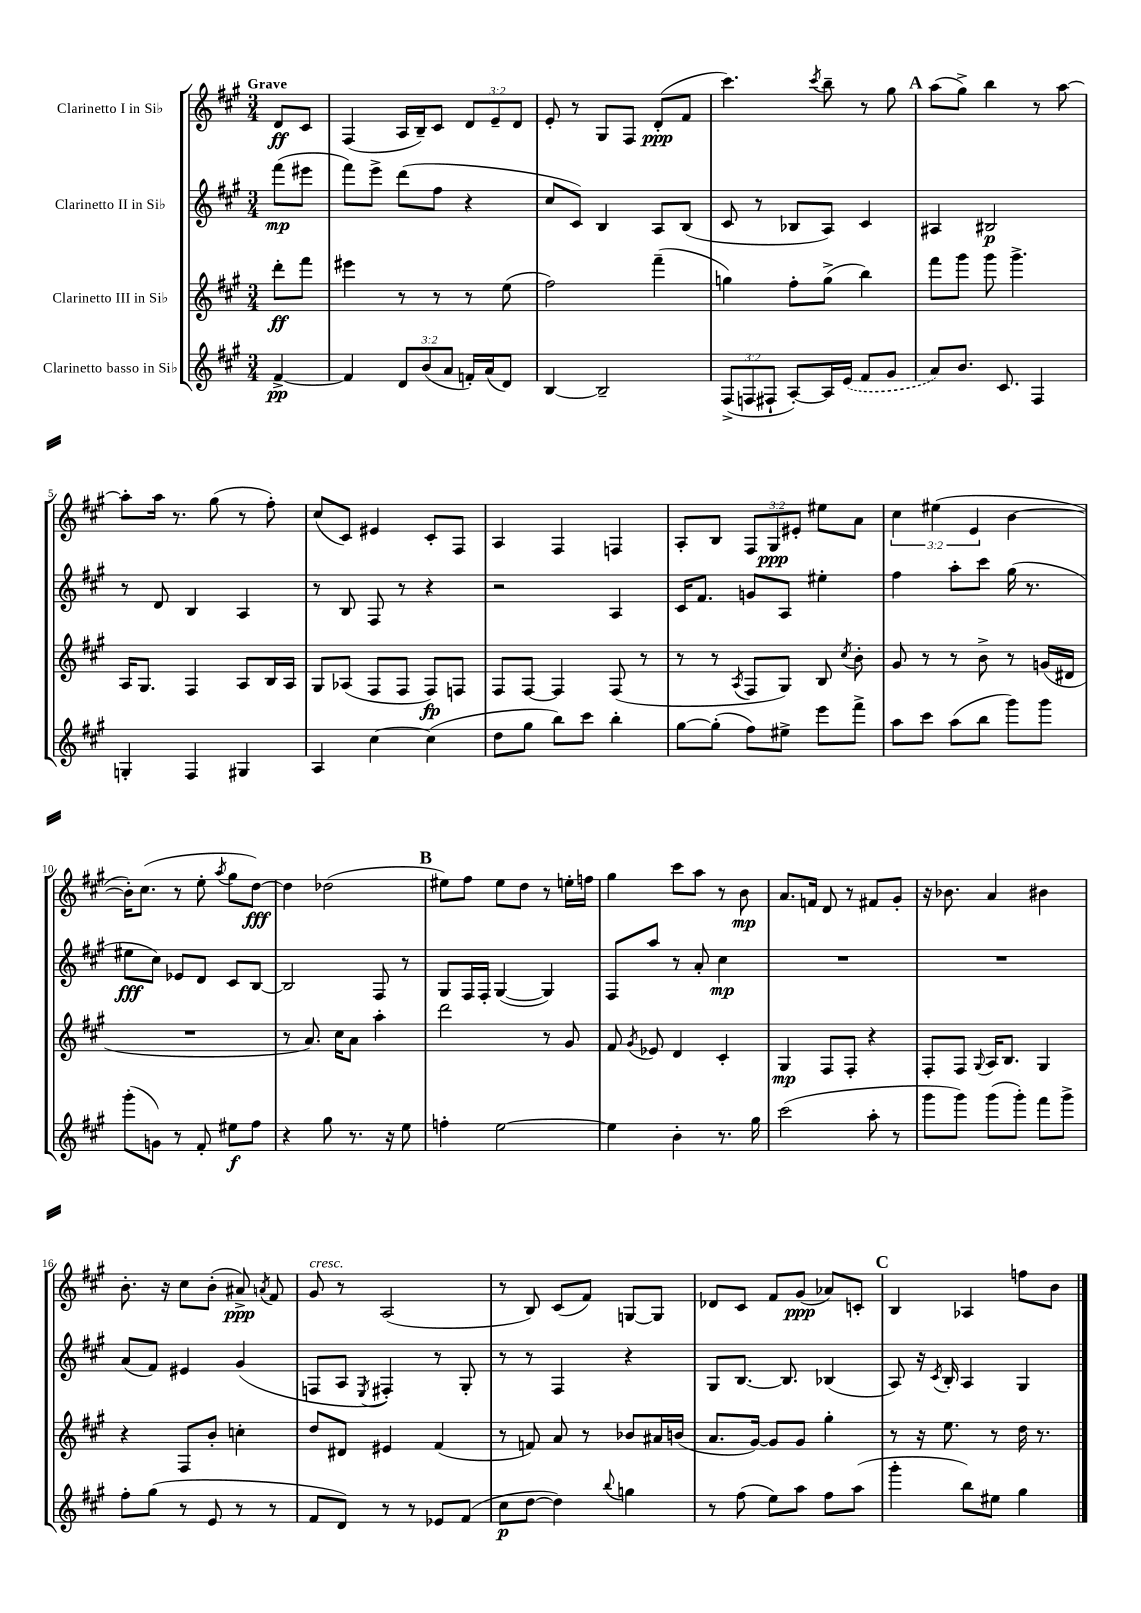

**kern	**dynam	**kern	**dynam	**kern	**dynam	**kern	**dynam
*part4	*part4	*part3	*part3	*part2	*part2	*part1	*part1
*staff4	*staff4	*staff3	*staff3	*staff2	*staff2	*staff1	*staff1
*I"Clarinetto basso in Si♭	*	*I"Clarinetto III in Si♭	*	*I"Clarinetto II in Si♭	*	*I"Clarinetto I in Si♭	*
*clefG2	*	*clefG2	*	*clefG2	*	*clefG2	*
*k[f#c#g#]	*	*k[f#c#g#]	*	*k[f#c#g#]	*	*k[f#c#g#]	*
*M3/4	*	*M3/4	*	*M3/4	*	*M3/4	*
=	=	=	=	=	=	=	=
!	!	!	!	!	!	!LO:TX:a:B:t=Grave	!
[4f#^/	pp	8ddd'\L	ff	(8fff#\L	mp	8d/L	ff
.	.	8fff#\J	.	8eee#X\J	.	8c#/J	.
=1	=1	=1	=1	=1	=1	=1	=1
4f#/]	.	4eee#X\	.	8fff#\L)	.	(4F#/	.
.	.	.	.	8eee^\J	.	.	.
12d/L	.	8r	.	(8ddd\L	.	16A/LL	.
.	.	.	.	.	.	16B~/J)	.
(12b/	.	.	.	.	.	.	.
.	.	8r	.	8ff#\J	.	8c#/J	.
12a/J	.	.	.	.	.	.	.
16fn'/LL)	.	8r	.	4r	.	12d/L	.
(16a/J	.	.	.	.	.	.	.
.	.	.	.	.	.	12e~/	.
8d/J)	.	(8ee\	.	.	.	.	.
.	.	.	.	.	.	12d/J	.
=2	=2	=2	=2	=2	=2	=2	=2
[4B/	.	2ff#\)	.	8cc#/L	.	8e'/	.
.	.	.	.	8c#/J)	.	8r	.
2B~/]	.	.	.	4B/	.	8G#/L	.
.	.	.	.	.	.	8F#/J	.
.	.	(4fff#~\	.	8A/L	.	(8d'/L	ppp
.	.	.	.	(8B/J	.	8f#/J	.
=3	=3	=3	=3	=3	=3	=3	=3
(12F#^/L	.	4ggn\)	.	8c#/	.	4.ccc#\)	.
12Fn/	.	.	.	.	.	.	.
.	.	.	.	8r	.	.	.
12F#X`/J	.	.	.	.	.	.	.
[8A'/L)	.	8ff#'\L	.	8B-X/L	.	.	.
.	.	.	.	.	.	8qccc#/	.
16A/L]	.	(8gg^\J	.	8A/J)	.	8bb~\	.
(16e/JJ	.	.	.	.	.	.	.
8f#/L	.	4bb\)	.	4c#/	.	8r	.
8g#/J	.	.	.	.	.	8gg#\	.
!!LO:REH:place=s1:t=A
=4	=4	=4	=4	=4	=4	=4	=4
8a/L)	.	8fff#\L	.	4A#X/	.	(8aa\L	.
8.b/J	.	8ggg#\J	.	.	.	8gg#^\J)	.
.	.	8ggg#\	.	2B#X/	p	4bb\	.
8.c#/	.	.	.	.	.	.	.
.	.	4.ggg#^\	.	.	.	.	.
4F#/	.	.	.	.	.	8r	.
.	.	.	.	.	.	[8aa\	.
!!LO:LB:g=z
=5	=5	=5	=5	=5	=5	=5	=5
4Gn'/	.	16A/KL	.	8r	.	8aa'\L]	.
.	.	8.G#/J	.	.	.	.	.
.	.	.	.	8d/	.	16aa\Jk	.
.	.	.	.	.	.	8.r	.
4F#/	.	4F#/	.	4B/	.	.	.
.	.	.	.	.	.	(8gg#\	.
4G#X/	.	8A/L	.	4A/	.	8r	.
.	.	16B/L	.	.	.	8ff#'\)	.
.	.	16A/JJ	.	.	.	.	.
=6	=6	=6	=6	=6	=6	=6	=6
4A/	.	8G#/L	.	8r	.	(8cc#/L	.
.	.	(8A-X/J	.	8B/	.	8c#/J)	.
[4cc#\	.	8F#/L	.	8F#/	.	4e#X/	.
.	.	8F#/J	.	8r	.	.	.
(4cc#\]	.	8F#/L)	fp	4r	.	8c#'/L	.
.	.	8Fn/J	.	.	.	8F#/J	.
=7	=7	=7	=7	=7	=7	=7	=7
8dd\L	.	8F#/L	.	2r	.	4A/	.
8gg#\J	.	[8F#/J	.	.	.	.	.
8bb\L)	.	4F#/]	.	.	.	4F#/	.
8ccc#\J	.	.	.	.	.	.	.
4bb'\	.	(8F#/	.	4A/	.	4Fn/	.
.	.	8r	.	.	.	.	.
=8	=8	=8	=8	=8	=8	=8	=8
[8gg#\L	.	8r	.	16c#/KL	.	8A'/L	.
.	.	.	.	8.f#/J	.	.	.
(8gg#'\J]	.	8r	.	.	.	8B/J	.
.	.	8qA/	.	.	.	.	.
8ff#\L)	.	8F#/L	.	8gn/L	.	12F#/L	.
.	.	.	.	.	.	12G#/	ppp
8ee#X^\J	.	8G#/J)	.	8A/J	.	.	.
.	.	.	.	.	.	12e#X'/J	.
8eee\L	.	8B/	.	4ee#X'\	.	8ee#X\L	.
.	.	8qcc#/	.	.	.	.	.
8fff#^\J	.	8b'\	.	.	.	8a\J	.
=9	=9	=9	=9	=9	=9	=9	=9
8aa\L	.	8g#/	.	4ff#\	.	6cc#\	.
8ccc#\J	.	8r	.	.	.	.	.
.	.	.	.	.	.	(6ee#X\	.
(8aa\L	.	8r	.	8aa'\L	.	.	.
.	.	.	.	.	.	6e/	.
8bb\J	.	8b^\	.	8ccc#\J	.	.	.
8ggg#\L)	.	8r	.	(16gg#\	.	[4b\	.
.	.	.	.	8.r	.	.	.
8ggg#\J	.	(16gn/LL	.	.	.	.	.
.	.	16d#X/JJ	.	.	.	.	.
!!LO:LB:g=z
=10	=10	=10	=10	=10	=10	=10	=10
(8ggg#'\L	.	2.r	.	8ee#X\L	fff	16b'\KL])	.
.	.	.	.	.	.	(8.cc#\J	.
8gn\J)	.	.	.	8cc#\J)	.	.	.
8r	.	.	.	8e-X/L	.	8r	.
8f#'/	.	.	.	8d/J	.	8ee'\	.
.	.	.	.	.	.	8qaa/	.
8ee#X\L	f	.	.	8c#/L	.	8gg#\L	.
8ff#\J	.	.	.	[8B/J	.	[8dd\J)	fff
=11	=11	=11	=11	=11	=11	=11	=11
4r	.	8r	.	2B/]	.	4dd\]	.
.	.	8.a/)	.	.	.	.	.
8gg#\	.	.	.	.	.	(2dd-X\	.
.	.	16cc#\KL	.	.	.	.	.
8.r	.	8a\J	.	.	.	.	.
.	.	4aa'\	.	8F#/	.	.	.
16r	.	.	.	.	.	.	.
8ee\	.	.	.	8r	.	.	.
!!LO:REH:place=s1:t=B
=12	=12	=12	=12	=12	=12	=12	=12
4ffn'\	.	2ddd\	.	8G#/L	.	8ee#X\L)	.
.	.	.	.	16F#/L	.	8ff#\J	.
.	.	.	.	16F#'/JJ	.	.	.
[2ee\	.	.	.	([4G#/	.	8ee#\L	.
.	.	.	.	.	.	8dd\J	.
.	.	8r	.	4G#/])	.	8r	.
.	.	8g#/	.	.	.	16een'\LL	.
.	.	.	.	.	.	16ffn\JJ	.
=13	=13	=13	=13	=13	=13	=13	=13
4ee\]	.	8f#/	.	8F#/L	.	4gg#\	.
.	.	8qg#/	.	.	.	.	.
.	.	8e-X/	.	8aa/J	.	.	.
4b'\	.	4d/	.	8r	.	8ccc#\L	.
.	.	.	.	8a'/	.	8aa\J	.
8.r	.	4c#'/	.	4cc#\	mp	8r	.
.	.	.	.	.	.	8b\	mp
16gg#\	.	.	.	.	.	.	.
=14	=14	=14	=14	=14	=14	=14	=14
(2ccc#\	.	4G#/	mp	2.r	.	8.a/L	.
.	.	.	.	.	.	16fn/Jk	.
.	.	8F#/L	.	.	.	8d/	.
.	.	8F#'/J	.	.	.	8r	.
8aa'\	.	4r	.	.	.	8f#X/L	.
8r	.	.	.	.	.	8g#'/J	.
=15	=15	=15	=15	=15	=15	=15	=15
8ggg#\L	.	8F#'/L	.	2.r	.	16r	.
.	.	.	.	.	.	8.b-X\	.
8ggg#\J)	.	8F#/J	.	.	.	.	.
.	.	8qqG#/	.	.	.	.	.
(8ggg#\L	.	16A/KL	.	.	.	4a/	.
.	.	8.B/J	.	.	.	.	.
8ggg#'\J)	.	.	.	.	.	.	.
8fff#\L	.	4G#/	.	.	.	4b#X\	.
8ggg#^\J	.	.	.	.	.	.	.
!!LO:LB:g=z
=16	=16	=16	=16	=16	=16	=16	=16
8ff#'\L	.	4r	.	(8a/L	.	8.b'\	.
(8gg#\J	.	.	.	8f#/J)	.	.	.
.	.	.	.	.	.	16r	.
8r	.	8F#/L	.	4e#X/	.	8cc#\L	.
8e/	.	8b'/J	.	.	.	(8b'\J	.
8r	.	4ccn'\	.	(4g#/	.	8a#X^/)	ppp
.	.	.	.	.	.	8qan/	.
8r	.	.	.	.	.	8f#/	.
=17	=17	=17	=17	=17	=17	=17	=17
!	!	!	!	!	!	!LO:TX:a:i:t=cresc.	!
8f#/L	.	8dd/L	.	8Fn/L	.	8g#/	.
8d/J)	.	8d#X/J	.	8A/J	.	8r	.
.	.	.	.	8qE/	.	.	.
8r	.	4e#X/	.	4F#X'/)	.	(2A/	.
8r	.	.	.	.	.	.	.
8e-X/L	.	(4f#/	.	8r	.	.	.
(8f#/J	.	.	.	8G#'/	.	.	.
=18	=18	=18	=18	=18	=18	=18	=18
8cc#\L	p	8r	.	8r	.	8r	.
[8dd\J	.	8fn/)	.	8r	.	8B/)	.
4dd\])	.	8a/	.	4F#/	.	(8c#/L	.
.	.	8r	.	.	.	8f#/J)	.
8qqbb/	.	.	.	.	.	.	.
4ggn\	.	8b-X/L	.	4r	.	[8Gn/L	.
.	.	16a#X/L	.	.	.	8G/J]	.
.	.	(16bn/JJ	.	.	.	.	.
=19	=19	=19	=19	=19	=19	=19	=19
8r	.	8.a/L	.	8G#/L	.	8d-X/L	.
(8ff#\	.	.	.	[8.B/J	.	8c#/J	.
.	.	[16g#/Jk)	.	.	.	.	.
8ee\L)	.	8g#/L]	.	.	.	8f#/L	.
.	.	.	.	8.B/]	.	.	.
8aa\J	.	8g#/J	.	.	.	(8g#/J	ppp
8ff#\L	.	4gg#'\	.	(4B-X/	.	8a-X/L)	.
(8aa\J	.	.	.	.	.	8cn'/J	.
!!LO:REH:place=s1:t=C
=20	=20	=20	=20	=20	=20	=20	=20
4ggg#'\	.	8r	.	8A/)	.	4B/	.
.	.	16r	.	16r	.	.	.
.	.	.	.	8qc#/	.	.	.
.	.	8.ee\	.	16B'/	.	.	.
8bb\L)	.	.	.	4A/	.	4A-X/	.
8ee#X\J	.	8r	.	.	.	.	.
4gg#\	.	16dd\	.	4G#/	.	8ffn\L	.
.	.	8.r	.	.	.	.	.
.	.	.	.	.	.	8b\J	.
==	==	==	==	==	==	==	==
*-	*-	*-	*-	*-	*-	*-	*-
